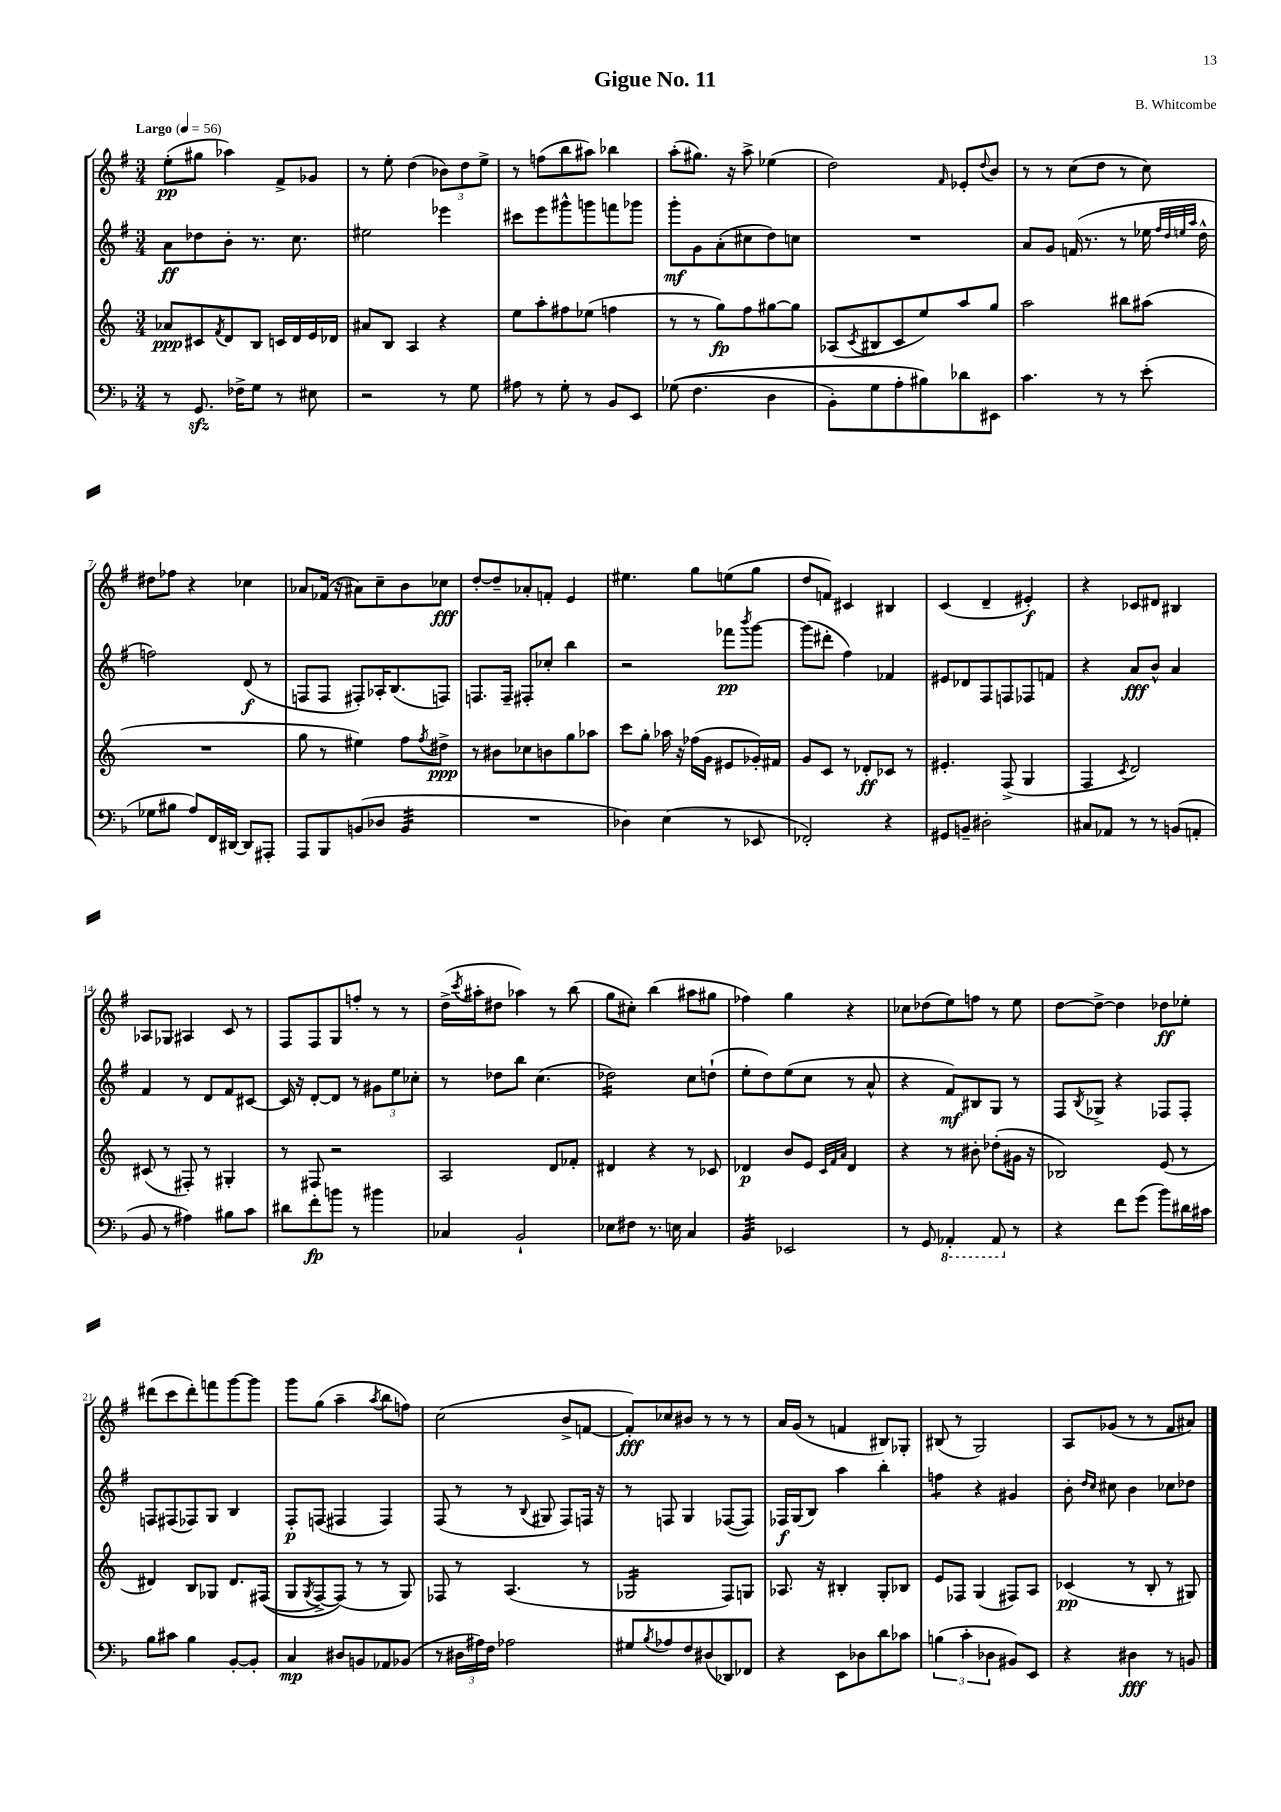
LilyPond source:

\header { title = "Gigue No. 11" composer = "B. Whitcombe" }
<<
\new StaffGroup <<
\new Staff = "s0" {
    \clef treble \key g \major \numericTimeSignature \time 3/4 \tempo "Largo" 4 = 56
    e''8-.\pp( gis''8 aes''4) fis'8-> ges'8 |
    r8 e''8-. d''4( \tuplet 3/2 { bes'8) d''8 e''8-> } |
    r8 f''8( b''8 ais''8) bes''4 |
    a''8-.( gis''8.) r16 a''8-> ees''4( |
    d''2) \grace { fis'16 } ees'8-. \appoggiatura { d''8 } b'8 |
    r8 r8 c''8( d''8 r8 c''8) |
    dis''8 fes''8 r4 ces''4 |
    aes'8 fes'16( r16 ais'8) c''8-- b'8 ces''8\fff |
    d''8~-. d''8-- aes'8-. f'8-. e'4 |
    eis''4. g''8 e''8( g''8 |
    d''8 f'8) cis'4 bis4 |
    c'4( d'4-- eis'4-.\f) |
    r4 ces'8 dis'8 bis4 |
    aes8 ges8 ais4 c'8 r8 |
    fis8 fis8 g8 f''8-. r8 r8 |
    d''16->( \acciaccatura { c'''8 } ais''16-. dis''8 aes''4) r8 b''8( |
    g''8 cis''8-.) b''4( ais''8 gis''8 |
    fes''4) g''4 r4 |
    ces''8 des''8( e''8) f''8 r8 e''8 |
    d''8~ d''8~-> d''4 des''8\ff ees''8-. |
    dis'''8( c'''8 dis'''8-.) f'''8 g'''8~ g'''8 |
    g'''8 g''8( a''4-- \acciaccatura { a''8 } b''8 f''8) |
    c''2( b'8-> f'8~ |
    f'8-.\fff) ces''8 bis'8 r8 r8 r8 |
    a'16 g'16( r8 f'4 bis8) ges8-. |
    bis8( r8 g2) |
    a8 ges'8( r8 r8 fis'8 ais'8) \bar "|." |
}
\new Staff = "s1" {
    \clef treble \key g \major \numericTimeSignature \time 3/4
    a'8\ff des''8 b'8-. r8. c''8. |
    eis''2 ees'''4 |
    cis'''8 e'''8 gis'''8-^ g'''8 f'''8 ges'''8 |
    g'''8-.\mf g'8 a'8-.( cis''8 d''8) c''8 |
    R2. |
    a'8 g'8 f'16( r8. r8 ees''16 \grace { fis''32 d''32 e''32 a''32 } d''16-^ |
    f''2) d'8\f( r8 |
    f8 f8 fis8-.) aes16-. b8.( f8) |
    f8. f16-- fis8-. ces''8-. b''4 |
    r2 fes'''8\pp \acciaccatura { b'''8 } g'''8~ |
    g'''8( dis'''8-. fis''4) fes'4 |
    eis'8 des'8 fis8 f8 fes8 f'8 |
    r4 a'8\fff b'8-^ a'4 |
    fis'4 r8 d'8 fis'8 cis'8~ |
    cis'16 r16 d'8~-. d'8 r8 \tuplet 3/2 { gis'8 e''8 ces''8-. } |
    r8 des''8 b''8 c''4.( |
    des''2:16) c''8 d''8-!( |
    e''8-. d''8) e''8( c''8 r8 a'8-^ |
    r4 fis'8\mf) bis8 g8 r8 |
    fis8 \acciaccatura { b8 } ges8-> r4 fes8 fes8-. |
    f8 fis8( fes8) g8 b4 |
    fis8-.\p f8( fis4 fis4) |
    fis8( r8 r8 \appoggiatura { b8 } gis8 fis8) f16 r16 |
    r8 f8 g4 fes8~( fes8) |
    fes16\f g16( b8) a''4 b''4-. |
    f''4:8 r4 gis'4 |
    b'8-. \grace { d''16 c''16 } cis''8 b'4 ces''8 des''8 \bar "|." |
}
\new Staff = "s2" {
    \clef treble \key c \major \numericTimeSignature \time 3/4
    aes'8\ppp cis'8 \acciaccatura { f'8 } d'8 b8 c'16 d'16 e'16 des'16 |
    ais'8 b8 a4 r4 |
    e''8 a''8-. fis''8 ees''8( f''4 |
    r8 r8 g''8\fp) f''8 gis''8~ gis''8 |
    aes8( \acciaccatura { c'8 } bis8 c'8 e''8) a''8 g''8 |
    a''2 bis''8 ais''8( |
    R2. |
    g''8 r8 eis''4) f''8 \acciaccatura { f''8 } dis''8->\ppp |
    r8 bis'8 ces''8 b'8 g''8 aes''8 |
    c'''8 g''8-. aes''16 r16 fes''16( g'16 eis'8 ges'16-.) fis'16 |
    g'8 c'8 r8 des'8-.\ff ces'8 r8 |
    eis'4.-. f8->( g4 |
    f4 \acciaccatura { c'8 } d'2) |
    cis'8( r8 fis8-.) r8 gis4-. |
    r8 fis8 r2 |
    a2 d'8 fes'8-. |
    dis'4 r4 r8 ces'8 |
    des'4\p b'8 e'8 \grace { c'32 f'32 a'32 } des'4 |
    r4 r8 bis'8-. des''8-.( gis'16 r16 |
    bes2) e'8( r8 |
    dis'4) b8 ges8 dis'8. fis16(\( |
    g8 \acciaccatura { g8 } f8~->) f8(\) r8 r8 g8) |
    fes8 r8 a4.( r8 |
    ges2:16 f8) g8 |
    aes8. r16 bis4-. g8-. bes8 |
    e'8 fes8 g4( fis8) a8 |
    ces'4\pp( r8 b8-. r8 gis8) \bar "|." |
}
\new Staff = "s3" {
    \clef bass \key f \major \numericTimeSignature \time 3/4
    r8 g,8.\sfz fes16-> g8 r8 eis8 |
    r2 r8 g8 |
    ais8 r8 g8-. r8 bes,8 e,8 |
    ges8(\( f4. d4 |
    bes,8-.) g8 a8-. bis8\) des'8 eis,8 |
    c'4. r8 r8 e'8-.( |
    ges8 bis8 a8) f,16 dis,16~ dis,8 ais,,8-. |
    a,,8 bes,,8 b,8( des8 b,4:32 |
    R2. |
    des4) e4( r8 ees,8 |
    fes,2-.) r4 |
    gis,8 b,8-- dis2-. |
    cis8 aes,8 r8 r8 b,8( a,8-. |
    bes,8 r8 ais4) bis8 c'8 |
    dis'8 f'8-.\fp b'8 r8 bis'4 |
    ces4 bes,2-! |
    ees8 fis8 r8. e16 c4 |
    bes,4:32 ees,2 |
    r8 g,8 \ottava #-1 aes,,4-. aes,,8 \ottava #0 r8 |
    r4 f'8 g'8( bes'8) dis'16 cis'16 |
    bes8 cis'8 bes4 bes,8~-. bes,8-. |
    c4\mp dis8 b,8 aes,8 bes,8( |
    r8 \tuplet 3/2 { dis16 ais16) f16 } aes2 |
    gis8 \acciaccatura { bes8 } aes8 f8 dis8( des,8) fes,8 |
    r4 e,8 des8 d'8 ces'8 |
    \tuplet 3/2 { b4( c'4-. des4 } bis,8) e,8 |
    r4 dis4\fff r8 b,8 \bar "|." |
}
>>
>>
